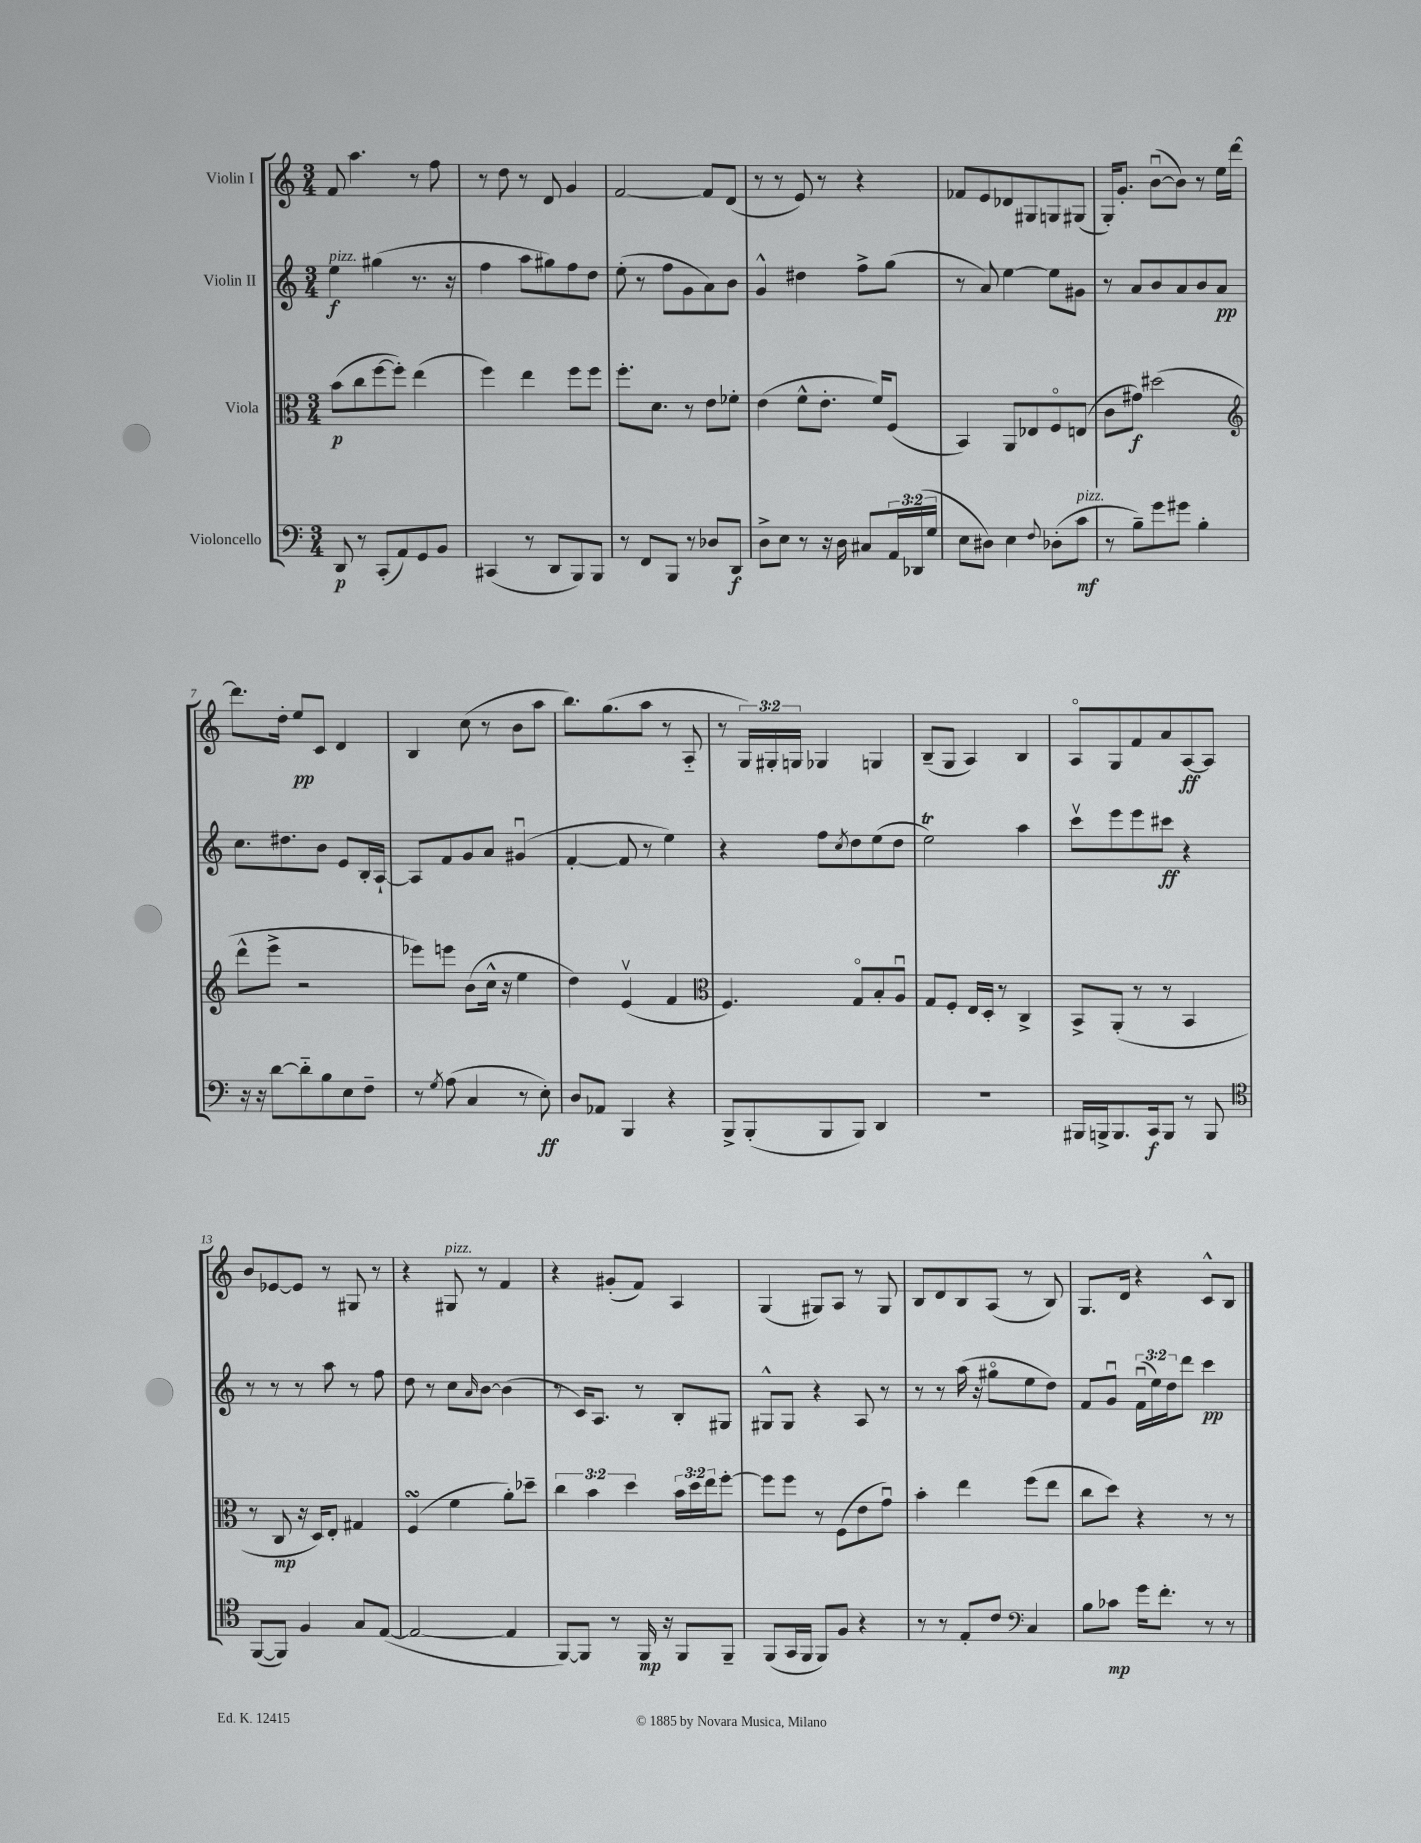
<<
\new StaffGroup <<
\new Staff = "s0" \with { instrumentName = "Violin I" } {
    \clef treble \key c \major \numericTimeSignature \time 3/4 \override Staff.TupletNumber.text = #tuplet-number::calc-fraction-text
    f'8 a''4. r8 f''8 |
    r8 d''8 r8 d'8 g'4 |
    f'2~ f'8 d'8( |
    r8 r8 e'8) r8 r4 |
    fes'8 e'8 des'8 gis8 g8 gis8( |
    g16-.) g'8.-. b'8~\downbow( b'8) r8 e''16 d'''16~ |
    d'''8. d''16-. e''8\pp c'8 d'4 |
    b4 c''8( r8 b'8 a''8 |
    b''8.) g''8.( a''8 r8 a8-_ |
    r8 \tuplet 3/2 { g16) gis16-. g16 } ges4 g4 |
    b8--( g8 a4) b4 |
    a8\flageolet g8 f'8 a'8 a8~\ff a8 |
    b'8 ees'8~ ees'8 r8 gis8 r8 |
    r4 gis8^\markup { \italic "pizz." } r8 f'4 |
    r4 gis'8-.( f'8) a4 |
    g4( gis8) a8 r8 gis8 |
    b8 d'8 b8 a8( r8 b8) |
    g8. d'16 r4 c'8-^ b8 \bar "|." |
}
\new Staff = "s1" \with { instrumentName = "Violin II" } {
    \clef treble \key c \major \numericTimeSignature \time 3/4 \override Staff.TupletNumber.text = #tuplet-number::calc-fraction-text
    e''4\f^\markup { \italic "pizz." } gis''4( r8. r16 |
    f''4 a''8 gis''8) f''8 d''8 |
    e''8-.( r8 f''8 g'8 a'8) b'8 |
    g'4-^ dis''4 f''8-> g''8( |
    r8 a'8) e''4~ e''8 gis'8 |
    r8 a'8 b'8 a'8 b'8 a'8\pp |
    c''8. dis''8. b'8 e'8 b16-. a16~-! |
    a8 f'8 g'8 a'8 gis'4\downbow( |
    f'4~-. f'8 r8 e''4) |
    r4 f''8 \acciaccatura { c''8 } d''8 e''8( d''8 |
    e''2\trill) a''4 |
    c'''8\upbow e'''8 e'''8 cis'''8\ff r4 |
    r8 r8 r8 a''8 r8 f''8 |
    d''8 r8 c''8 \grace { a'16 } b'8~ b'4( |
    r8 c'16) a8. r8 b8-. gis8 |
    gis8-^ gis8 r4 a8 r8 |
    r8 r8 a''16( r16 gis''8\flageolet e''8 d''8) |
    f'8 g'8\downbow \tuplet 3/2 { f'16\downbow( e''16) d''16 } d'''8 c'''4\pp \bar "|." |
}
\new Staff = "s2" \with { instrumentName = "Viola" } {
    \clef alto \key c \major \numericTimeSignature \time 3/4 \override Staff.TupletNumber.text = #tuplet-number::calc-fraction-text
    b'8\p( c''8 f''8~ f''8-.) e''4( |
    f''4) e''4 f''8 f''8 |
    f''8.-. d'8. r8 e'8 fes'8-. |
    e'4( f'8-^ e'8.-. f'16) f8( |
    b,4) a,8 ees8 f8\flageolet e8( |
    c'8 gis'8\f) dis''2( |
    \clef treble d'''8-^ e'''8-> r2 |
    ees'''8) e'''8 b'8( c''16-^ r16 e''4 |
    d''4) e'4\upbow( f'4 |
    \clef alto f4.) g8\flageolet b8-. a8\downbow |
    g8 f8-. e16 d16-. r8 c4-> |
    b,8-> a,8-.( r8 r8 b,4 |
    r8 c8\mp r16 d16) e8-. gis4 |
    f4\turn( f'4 a'8-.) des''8-- |
    \tuplet 3/2 { c''4 b'4 d''4 } \tuplet 3/2 { b'16 d''16 e''16 } f''8~-. |
    f''8 f''8 r8 f8( e'8 g'8\downbow) |
    b'4-. e''4 f''8( e''8 |
    c''8 d''8) r4 r8 r8 \bar "|." |
}
\new Staff = "s3" \with { instrumentName = "Violoncello" } {
    \clef bass \key c \major \numericTimeSignature \time 3/4 \override Staff.TupletNumber.text = #tuplet-number::calc-fraction-text
    d,8\p r8 c,8-.( a,8) g,8 b,8 |
    cis,4( r8 d,8 b,,8) b,,8 |
    r8 f,8 b,,8 r8 des8 d,8\f |
    d8-> e8 r8 r16 d16 cis8 \tuplet 3/2 { a,16 des,16( g16 } |
    e8 dis8) e4 \appoggiatura { f8 } des8-.( c'8\mf^\markup { \italic "pizz." } |
    r8 b8--) g'8 gis'8 b4-. |
    r16 r16 d'8~ d'8-_ b8 e8 f8-- |
    r8 \acciaccatura { g8 } a8( c4 r8 e8-.\ff) |
    d8 aes,8 b,,4 r4 |
    b,,8-> b,,8-.( b,,8 b,,8) d,4 |
    r2. |
    bis,,16 b,,16-> b,,8. c,16\f b,,8 r8 b,,8 |
    \clef tenor f,8~( f,8) f4 g8 e8~( |
    e2~ e4 |
    f,8~) f,8 r8 f,16\mp r16 f,8 f,8-- |
    f,8( g,16 f,16 f,8) f8 r4 |
    r8 r8 e8-. c'8 \clef bass c4 |
    b8 ces'8\mp g'16 f'8.-. r8 r8 \bar "|." |
}
>>
>>
